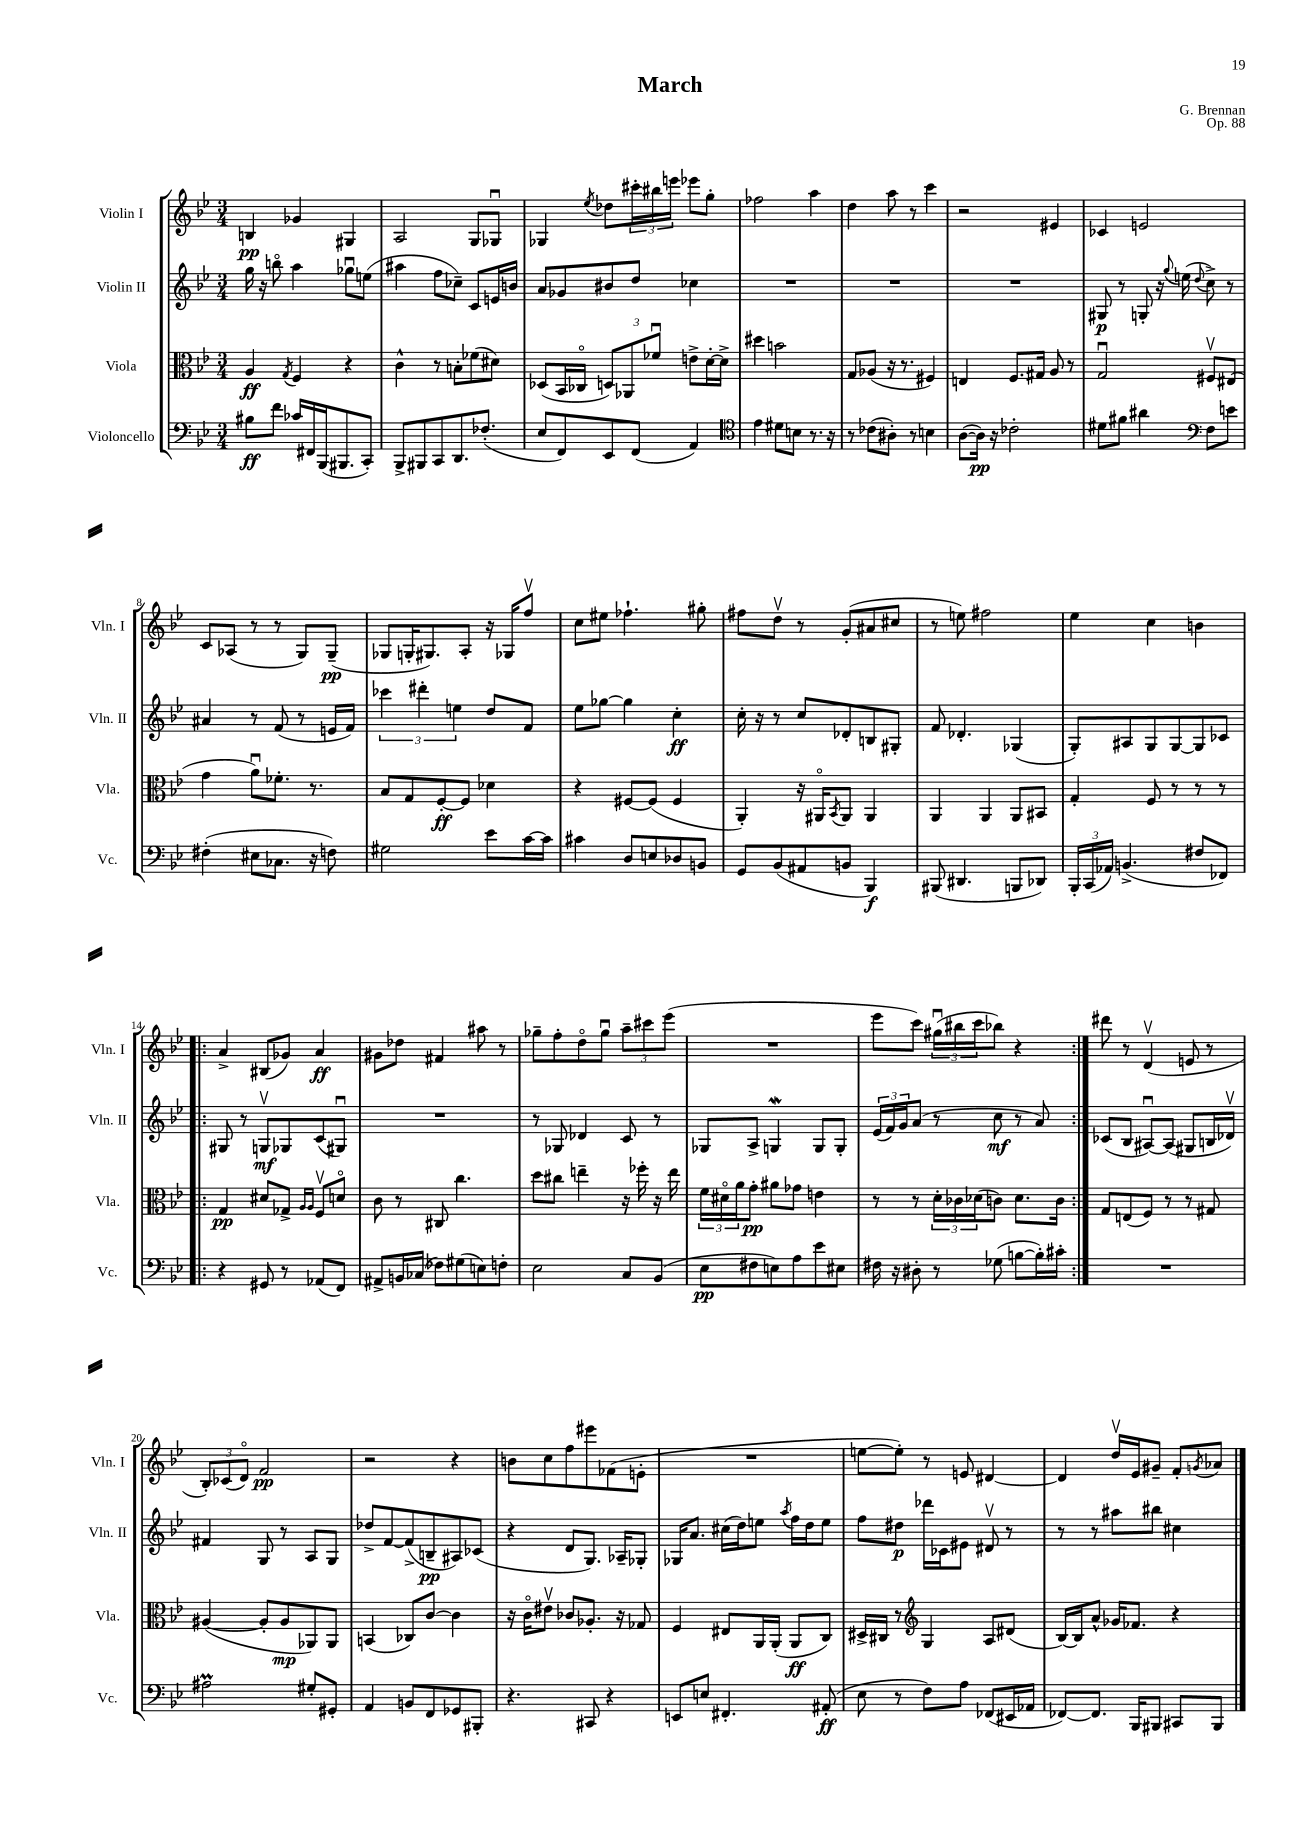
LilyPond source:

\header { title = "March" composer = "G. Brennan" opus = "Op. 88" }
<<
\new StaffGroup <<
\new Staff = "s0" \with { instrumentName = "Violin I" shortInstrumentName = "Vln. I" } {
    \clef treble \key bes \major \numericTimeSignature \time 3/4
    b4\pp ges'4 gis4 |
    a2 g8 ges8\downbow |
    ges4 \acciaccatura { ees''8 } des''8 \tuplet 3/2 { cis'''16-. bis''16 e'''16 } ees'''8 g''8-. |
    fes''2 a''4 |
    d''4 a''8 r8 c'''4 |
    r2 eis'4 |
    ces'4 e'2 |
    c'8 aes8( r8 r8 g8) g8--\pp( |
    ges8 g16-. gis8.) a8-. r16 ges16 f''8\upbow |
    c''8 eis''8 fes''4.-! gis''8-. |
    fis''8 d''8\upbow r8 g'8-.( ais'8 cis''8 |
    r8 e''8) fis''2 |
    ees''4 c''4 b'4 |
    \repeat volta 2 { a'4-> bis8( ges'8) a'4\ff |
    gis'8 des''8 fis'4 ais''8 r8 |
    ges''8-- f''8-. d''8\flageolet ges''8\downbow \tuplet 3/2 { a''8-- cis'''8 ees'''8( } |
    R2. |
    ees'''8 c'''8) \tuplet 3/2 { gis''16\downbow( bis''16 c'''16 } bes''8) r4 | }
    dis'''8 r8 d'4\upbow( e'8 r8 |
    \tuplet 3/2 { bes8-.) ces'8( d'8\flageolet) } f'2\pp |
    r2 r4 |
    b'8 c''8 f''8 eis'''8 fes'8( e'8-. |
    R2. |
    e''8~ e''8-.) r8 e'8 dis'4~ |
    dis'4 d''16\upbow ees'16 gis'8-- f'8-. \acciaccatura { g'8 } aes'8 \bar "|." |
}
\new Staff = "s1" \with { instrumentName = "Violin II" shortInstrumentName = "Vln. II" } {
    \clef treble \key bes \major \numericTimeSignature \time 3/4
    g''16 r16 b''8\flageolet a''4 ges''8\downbow e''8( |
    ais''4 f''8 ces''8--) c'8 e'16 b'16 |
    a'8 ges'8 bis'8 d''8 ces''4 |
    R2. |
    R2. |
    R2. |
    gis8\p r8 g8-. r16 \appoggiatura { g''8 } e''16( \appoggiatura { d''8 } c''8->) r8 |
    ais'4 r8 f'8( r8 e'16 f'16) |
    \tuplet 3/2 { ces'''4 dis'''4-. e''4 } d''8 f'8 |
    ees''8 ges''8~ ges''4 c''4-.\ff |
    c''16-. r16 r8 c''8 des'8-. b8 gis8-. |
    f'8 des'4.-. ges4( |
    g8-.) ais8 g8 g8~ g8 ces'8 |
    \repeat volta 2 { gis8 r8 g8\upbow\mf ges8 c'8( gis8\downbow) |
    R2. |
    r8 ges8 des'4 c'8 r8 |
    ges8 a8-> g4\mordent g8 g8-. |
    \tuplet 3/2 { ees'16( f'16) g'16 } a'8( r8 c''8\mf r8 a'8) | }
    ces'8( bes8 ais8~\downbow) ais8( gis8 b16 des'16\upbow) |
    fis'4 g8 r8 a8 g8 |
    des''8-> f'8~ f'8->( b8--\pp ais8) ces'8( |
    r4 d'8 g8.) aes16-- ges8-. |
    ges16 a'8. cis''16( d''16) e''8 \acciaccatura { a''8 } f''16 d''16 e''8 |
    f''8 dis''8\p des'''16 ces'16 eis'8 dis'8\upbow r8 |
    r8 r8 ais''8 bis''8 cis''4 \bar "|." |
}
\new Staff = "s2" \with { instrumentName = "Viola" shortInstrumentName = "Vla." } {
    \clef alto \key bes \major \numericTimeSignature \time 3/4
    a4\ff \acciaccatura { g8 } f4 r4 |
    c'4-^ r8 b8-. fes'8( dis'8) |
    des8( bes,16 ces16\flageolet \tuplet 3/2 { d8) aes,8 fes'8\downbow } e'8-> d'16~-. d'16-> |
    dis''4 b'2 |
    g8 aes8( r16 r8. fis4) |
    e4 f8. gis16 a8 r8 |
    g2\downbow fis8\upbow eis8( |
    g'4 a'8\downbow) fes'8.-. r8. |
    bes8 g8 f8~-.\ff f8 des'4 |
    r4 fis8~ fis8( fis4 |
    a,4-.) r16 ais,16\flageolet \acciaccatura { bes,8 } ais,8 ais,4 |
    a,4 a,4 a,8 bis,8 |
    g4-. f8 r8 r8 r8 |
    \repeat volta 2 { g4\pp dis'8 ges8-> \grace { a16 a16 } f8\upbow d'8\flageolet |
    c'8 r8 cis8 c''4. |
    d''8 cis''8 e''4-- r16 fes''16-. r16 e''16 |
    \tuplet 3/2 { f'16 dis'16\flageolet a'16 } g'8-.\pp ais'8 ges'8 e'4 |
    r8 r8 \tuplet 3/2 { d'16-. ces'16 des'16( } c'8) des'8. c'16 | }
    g8 e8( f8) r8 r8 gis8 |
    ais4~( ais8-. ais8\mp aes,8) aes,8 |
    b,4( ces8) c'8~ c'4 |
    r16 c'16\flageolet eis'8\upbow ces'8 aes8.-. r16 ges8 |
    f4 eis8 a,16 a,16-.( a,8\ff c8) |
    dis16-> cis16 r8 \clef treble g4 a8 dis'8( |
    bes16~) bes16 a'8-^ ges'16 fes'8. r4 \bar "|." |
}
\new Staff = "s3" \with { instrumentName = "Violoncello" shortInstrumentName = "Vc." } {
    \clef bass \key bes \major \numericTimeSignature \time 3/4
    bis8\ff f'8 ces'16 fis,16 bes,,16( bis,,8. c,8-.) |
    bes,,8-> bis,,8 c,8 d,8. fes8.-.( |
    ees8 f,8) ees,8 f,8( a,4) |
    \clef tenor ees'4 dis'8 b8 r8. r16 |
    r8 ces'8( ais8-.) r8 b4 |
    a8~( a16\pp) r16 ces'2-. |
    dis'8 fis'8 ais'4 \clef bass f8 e'8 |
    fis4-.( eis8 ces8. r16 f8) |
    gis2 ees'8 c'16~ c'16 |
    cis'4 d8 e8 des8 b,8 |
    g,8 bes,8( ais,8 b,8 bes,,4\f) |
    bis,,8( dis,4. b,,8 des,8) |
    \tuplet 3/2 { bes,,16-. c,16( aes,16) } b,4.->( fis8 fes,8) |
    \repeat volta 2 { r4 gis,8 r8 aes,8( f,8) |
    ais,8-> b,16 ces16( fes8) gis8( e8) f8-. |
    ees2 c8 bes,8( |
    ees8\pp fis8 e8) a8 ees'8 eis8 |
    fis16 r16 dis8-. r8 ges8( b8~ b16-.) cis'16-. | }
    R2. |
    ais2\prall gis8-. gis,8-. |
    a,4 b,8 f,8 ges,8 bis,,8-. |
    r4. cis,8 r4 |
    e,8 e8 fis,4.-. ais,8-.\ff( |
    ees8 r8 f8) a8 fes,8( eis,16 aes,16 |
    fes,8~) fes,8. bes,,16 bis,,8 cis,8 bis,,8 \bar "|." |
}
>>
>>
